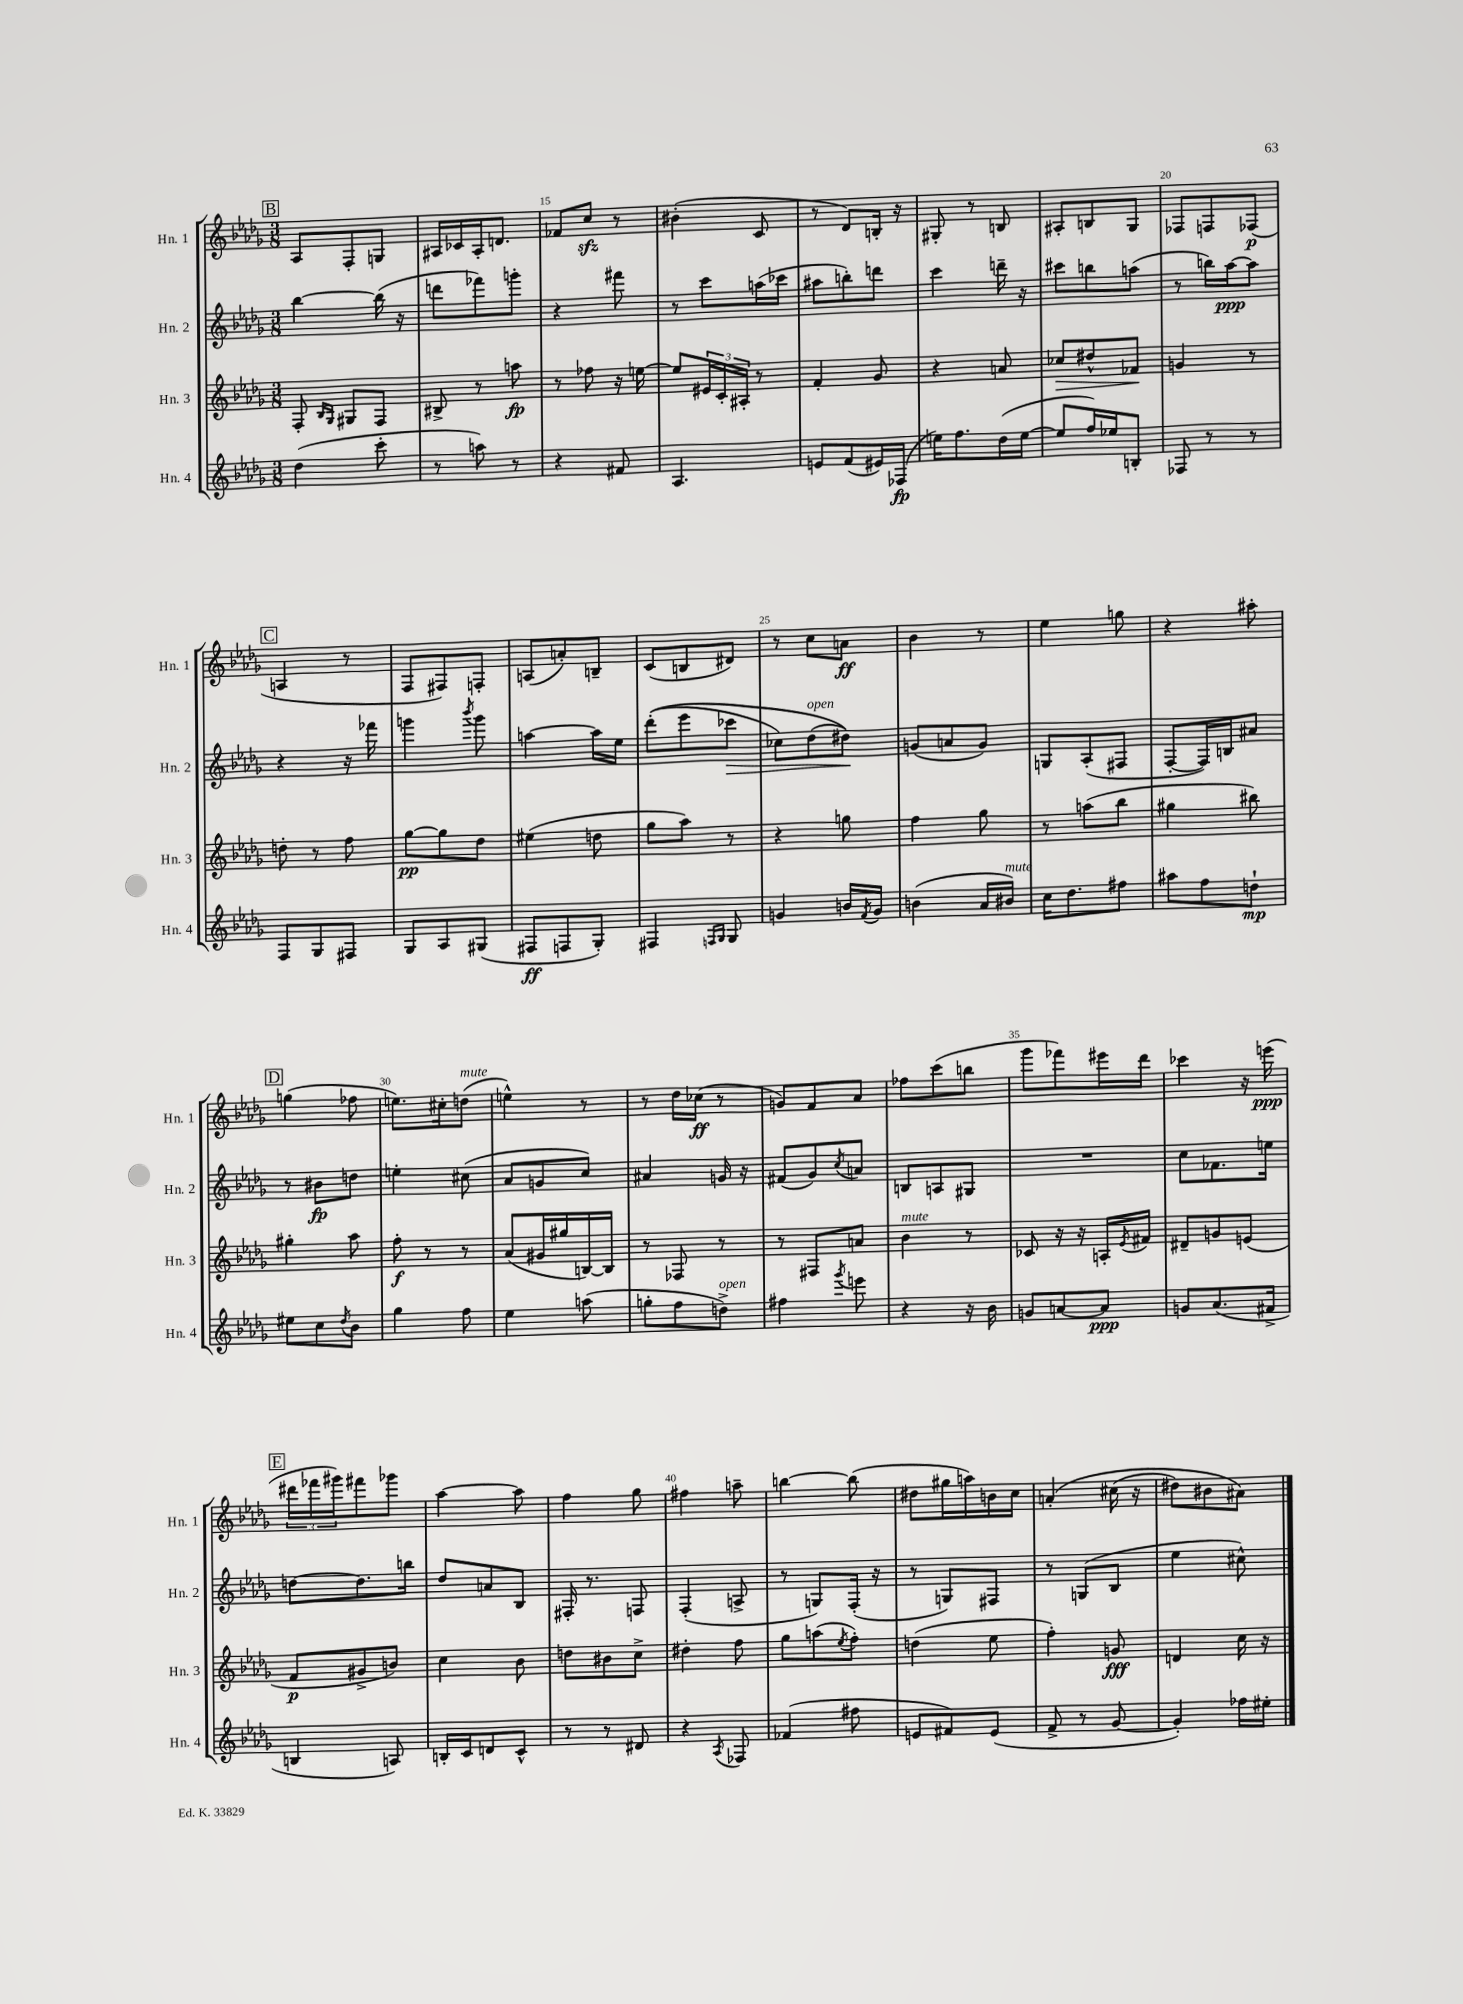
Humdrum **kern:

**kern	**dynam	**kern	**dynam	**kern	**dynam	**kern	**dynam
*part4	*part4	*part3	*part3	*part2	*part2	*part1	*part1
*staff4	*staff4	*staff3	*staff3	*staff2	*staff2	*staff1	*staff1
*I"Hn. 4	*	*I"Hn. 3	*	*I"Hn. 2	*	*I"Hn. 1	*
*I'Hn. 4	*	*I'Hn. 3	*	*I'Hn. 2	*	*I'Hn. 1	*
*clefG2	*	*clefG2	*	*clefG2	*	*clefG2	*
*k[b-e-a-d-g-]	*	*k[b-e-a-d-g-]	*	*k[b-e-a-d-g-]	*	*k[b-e-a-d-g-]	*
*M3/8	*	*M3/8	*	*M3/8	*	*M3/8	*
!!LO:REH:place=s1:t=B
=13	=13	=13	=13	=13	=13	=13	=13
(4dd-\	.	8F'/	.	[4bb-\	.	8A-/L	.
.	.	16qqB-/LL	.	.	.	.	.
.	.	16qqG-/JJ	.	.	.	.	.
.	.	8G#X/L	.	.	.	8F'/	.
8ccc'\	.	8F/J	.	(16bb-\]	.	8Gn/J	.
.	.	.	.	16r	.	.	.
=14	=14	=14	=14	=14	=14	=14	=14
8r	.	8B#X^/	.	8dddn\L	.	16A#X/LL	.
.	.	.	.	.	.	16c-X/	.
8aan\)	.	8r	.	8fff-X\)	.	16A#'/J	.
.	.	.	.	.	.	8.dn/J	.
8r	.	8aan\	fp	8gggn'\J	.	.	.
=15	=15	=15	=15	=15	=15	=15	=15
4r	.	8r	.	4r	.	8f-X/L	.
.	.	8ff-X\	.	.	.	8cczz/J	.
8f#X/	.	16r	.	8fff#X\	.	8r	.
.	.	[16een\	.	.	.	.	.
=16	=16	=16	=16	=16	=16	=16	=16
4.A-/	.	8ee/L]	.	8r	.	(4b#X'\	.
.	.	24e#X/L	.	8ccc\L	.	.	.
.	.	24c'/	.	.	.	.	.
.	.	24A#X'/JJ	.	.	.	.	.
.	.	8r	.	(16aan\L	.	8c/	.
.	.	.	.	16ccc-X\JJ	.	.	.
=17	=17	=17	=17	=17	=17	=17	=17
8en/L	.	4f'/	.	8aa#X\L	.	8r	.
(8f/	.	.	.	8bbn'\)	.	8d-/L)	.
16e#X/L)	.	8g-/	.	8dddn\J	.	16Bn'/Jk	.
(16F-X/JJ	fp	.	.	.	.	16r	.
=18	=18	=18	=18	=18	=18	=18	=18
16een\KL)	.	4r	.	4ccc\	.	8G#X'/	.
8.ff\	.	.	.	.	.	.	.
.	.	.	.	.	.	8r	.
(16dd-\L	.	8an/	.	16dddn~\	.	8Bn/	.
[16ee\JJ	.	.	.	16r	.	.	.
=19	=19	=19	=19	=19	=19	=19	=19
!	!	!	!LO:HP:b	!	!	!	!
8ee/L]	.	8cc-X/L	>	8ccc#X\L	.	8A#X'/L	.
16ff/L)	.	8dd#X^^/	.	8bbn\	.	8Bn/	.
16ee-X/J	.	.	.	.	.	.	.
8Bn'/J	.	8f-X/J	.	(8aan\J	.	8G-/J	.
.	.	.	]	.	.	.	.
=20	=20	=20	=20	=20	=20	=20	=20
8F-X/	.	4gn/	.	8r	.	8F-X/L	.
8r	.	.	.	16bbn\LL)	.	8Fn/	.
.	.	.	.	[16aa-\J	ppp	.	.
8r	.	8r	.	8aa-\J]	.	(8F-X/J	p
!!LO:LB:g=z
!!LO:REH:place=s1:t=C
=21	=21	=21	=21	=21	=21	=21	=21
8F/L	.	8ddn'\	.	4r	.	4An/	.
8G-/	.	8r	.	.	.	.	.
8F#X/J	.	8ff\	.	16r	.	8r	.
.	.	.	.	16fff-X\	.	.	.
=22	=22	=22	=22	=22	=22	=22	=22
8G-/L	.	[8gg-\L	pp	4gggn\	.	8F/L	.
8A-/	.	8gg-\]	.	.	.	8F#X/)	.
.	.	.	.	8qbbb-/	.	.	.
(8G#X/J	.	8dd-\J	.	8ggg\	.	8Fn'/J	.
=23	=23	=23	=23	=23	=23	=23	=23
8F#X/L	ff	(4ee#X\	.	[4aan\	.	(8An/L	.
8Fn/	.	.	.	.	.	8an'/)	.
8G-'/J)	.	8ddn\	.	16aa\LL]	.	8Bn~/J	.
.	.	.	.	16ee-\JJ	.	.	.
=24	=24	=24	=24	=24	=24	=24	=24
4F#X/	.	8gg-\L	.	((8ddd-'\L	.	(8c/L	.
.	.	8aa-\J)	.	8eee-\	.	8Bn/	.
16qqFn/LL	.	.	.	.	.	.	.
16qqG-/JJ	.	.	.	.	.	.	.
!	!	!	!	!	!LO:HP:b	!	!
8G-/	.	8r	.	8ccc-X\J	>	8d#X/J)	.
=25	=25	=25	=25	=25	=25	=25	=25
4gn/	.	4r	.	8cc-X\L)	.	8r	.
!	!	!	!	!LO:TX:a:i:t=open	!	!	!
.	.	.	.	(8dd-\	.	8cc\L	.
16bn/LL	.	8ggn\	.	8dd#X\J))	.	8an\J	ff
8qf/	.	.	.	.	.	.	.
16g/JJ	.	.	.	.	.	.	.
.	.	.	.	.	]	.	.
=26	=26	=26	=26	=26	=26	=26	=26
(4bn\	.	4ff\	.	(8gn/L	.	4b-\	.
.	.	.	.	8an/	.	.	.
16a-/LL	.	8gg-\	.	8g/J)	.	8r	.
!LO:TX:a:i:t=mute	!	!	!	!	!	!	!
16b#X/JJ)	.	.	.	.	.	.	.
=27	=27	=27	=27	=27	=27	=27	=27
16cc\KL	.	8r	.	8Gn/L	.	4ee-\	.
8.dd-\	.	.	.	.	.	.	.
.	.	(8aan\L	.	(8A-'/	.	.	.
8ff#X\J	.	8bb-\J	.	8F#X/J	.	8ggn\	.
=28	=28	=28	=28	=28	=28	=28	=28
8aa#X\L	.	4gg#X\	.	[8F'/L	.	4r	.
8ff\	.	.	.	16F/L])	.	.	.
.	.	.	.	16Bn/J	.	.	.
8ddn`\J	mp	8bb#X\)	.	8a#X/J	.	8aa#X'\	.
!!LO:LB:g=z
!!LO:REH:place=s1:t=D
=29	=29	=29	=29	=29	=29	=29	=29
8ee#X\L	.	4gg#X'\	.	8r	.	(4ggn\	.
8cc\	.	.	.	8b#X\L	fp	.	.
8qdd-/	.	.	.	.	.	.	.
8b-\J	.	8aa-\	.	8ddn\J	.	8ff-X\	.
=30	=30	=30	=30	=30	=30	=30	=30
4gg-\	.	8ff'\	f	4een'\	.	8.een\L)	.
.	.	8r	.	.	.	.	.
.	.	.	.	.	.	16cc#X'\k	.
!	!	!	!	!	!	!LO:TX:a:i:t=mute	!
8ff\	.	8r	.	(8cc#X\	.	(8ddn\J	.
=31	=31	=31	=31	=31	=31	=31	=31
4ee-\	.	(8a-/L	.	8a-/L	.	4een^^\)	.
.	.	16g#X/L	.	8gn/	.	.	.
.	.	16gg#X/	.	.	.	.	.
(8aan\	.	[16Bn/)	.	8cc/J)	.	8r	.
.	.	16B/JJ]	.	.	.	.	.
=32	=32	=32	=32	=32	=32	=32	=32
8ggn'\L	.	8r	.	4a#X/	.	8r	.
8ff\	.	8F-X/	.	.	.	16dd-\LL	.
.	.	.	.	.	.	(16cc-X\JJ	ff
!LO:TX:a:i:t=open	!	!	!	!	!	!	!
8ddn^\J)	.	8r	.	16gn/	.	8r	.
.	.	.	.	16r	.	.	.
=33	=33	=33	=33	=33	=33	=33	=33
4ff#X\	.	8r	.	(8f#X/L	.	8gn/L)	.
.	.	8F#X/L	.	8g-/)	.	8f/	.
8qggg-/	.	.	.	8qcc/	.	.	.
8eeen\	.	8an/J	.	8an/J	.	8a-/J	.
=34	=34	=34	=34	=34	=34	=34	=34
!	!	!LO:TX:a:i:t=mute	!	!	!	!	!
4r	.	4b-\	.	8Bn/L	.	8ff-X\L	.
.	.	.	.	8An/	.	(8ccc\	.
16r	.	8r	.	8G#X/J	.	8bbn\J	.
16b-\	.	.	.	.	.	.	.
=35	=35	=35	=35	=35	=35	=35	=35
8gn/L	.	8c-X/	.	4.r	.	8ggg-\L	.
[8an/	.	16r	.	.	.	8fff-X\)	.
.	.	16r	.	.	.	.	.
8a/J]	ppp	16An'/LL	.	.	.	16eee#X\L	.
.	.	8qe-/	.	.	.	.	.
.	.	16f#X/JJ	.	.	.	16ddd-\JJ	.
=36	=36	=36	=36	=36	=36	=36	=36
8gn/L	.	8d#X~/L	.	8cc\L	.	4ccc-X\	.
(8.a-/	.	8gn/	.	8.f-X\	.	.	.
.	.	(8en/J	.	.	.	16r	.
16f#X^/Jk	.	.	.	16een\Jk	.	(16eeen\	ppp
!!LO:LB:g=z
!!LO:REH:place=s1:t=E
=37	=37	=37	=37	=37	=37	=37	=37
4Bn/	.	8f/L	p	[8ddn\L	.	24ddd#X\LL	.
.	.	.	.	.	.	24fff-X\	.
.	.	.	.	.	.	24ggg#X\J)	.
.	.	8g#X^/	.	8.dd\]	.	8fff#X\	.
8An/)	.	8bn/J)	.	.	.	8ggg-X\J	.
.	.	.	.	16bbn\Jk	.	.	.
=38	=38	=38	=38	=38	=38	=38	=38
16Bn'/LL	.	4cc\	.	8dd-/L	.	[4aa-\	.
16c/J	.	.	.	.	.	.	.
8dn/	.	.	.	8an/	.	.	.
8c^^/J	.	8b-\	.	8B-/J	.	8aa-\]	.
=39	=39	=39	=39	=39	=39	=39	=39
8r	.	8ddn\L	.	16F#X'/	.	4ff\	.
.	.	.	.	8.r	.	.	.
8r	.	8b#X\	.	.	.	.	.
8d#X/	.	8cc^\J	.	8Fn/	.	8gg-\	.
=40	=40	=40	=40	=40	=40	=40	=40
4r	.	4dd#X'\	.	(4F'/	.	4ff#X\	.
8qA-/	.	.	.	.	.	.	.
8F-X/	.	8ff\	.	8An^/	.	8aan~\	.
=41	=41	=41	=41	=41	=41	=41	=41
(4f-X/	.	8gg-\L	.	8r	.	[4bbn\	.
.	.	(8aan\	.	8Gn/L)	.	.	.
.	.	8qee-/	.	.	.	.	.
8ff#X\	.	8ff'\J)	.	(16F'/Jk	.	(8bb\]	.
.	.	.	.	16r	.	.	.
=42	=42	=42	=42	=42	=42	=42	=42
8en/L	.	(4ddn\	.	8r	.	8dd#X\L	.
8f#X/)	.	.	.	8Gn/L)	.	16gg#X\L	.
.	.	.	.	.	.	16aan\)	.
(8e/J	.	8ee-\	.	8F#X/J	.	16bn\	.
.	.	.	.	.	.	16cc\JJ	.
=43	=43	=43	=43	=43	=43	=43	=43
8f^/	.	4ff'\)	.	8r	.	(4an'/	.
8r	.	.	.	(8Gn/L	.	.	.
[8g-/	.	8gn/	fff	8B-/J	.	(16cc#X\	.
.	.	.	.	.	.	16r	.
=44	=44	=44	=44	=44	=44	=44	=44
4g-'/])	.	4dn/	.	4ee-\	.	8dd#X\L)	.
.	.	.	.	.	.	8b#X\	.
16ff-X\LL	.	16cc\	.	8cc#X^^\)	.	8a#X\J)	.
16ee#X'\JJ	.	16r	.	.	.	.	.
==	==	==	==	==	==	==	==
*-	*-	*-	*-	*-	*-	*-	*-
